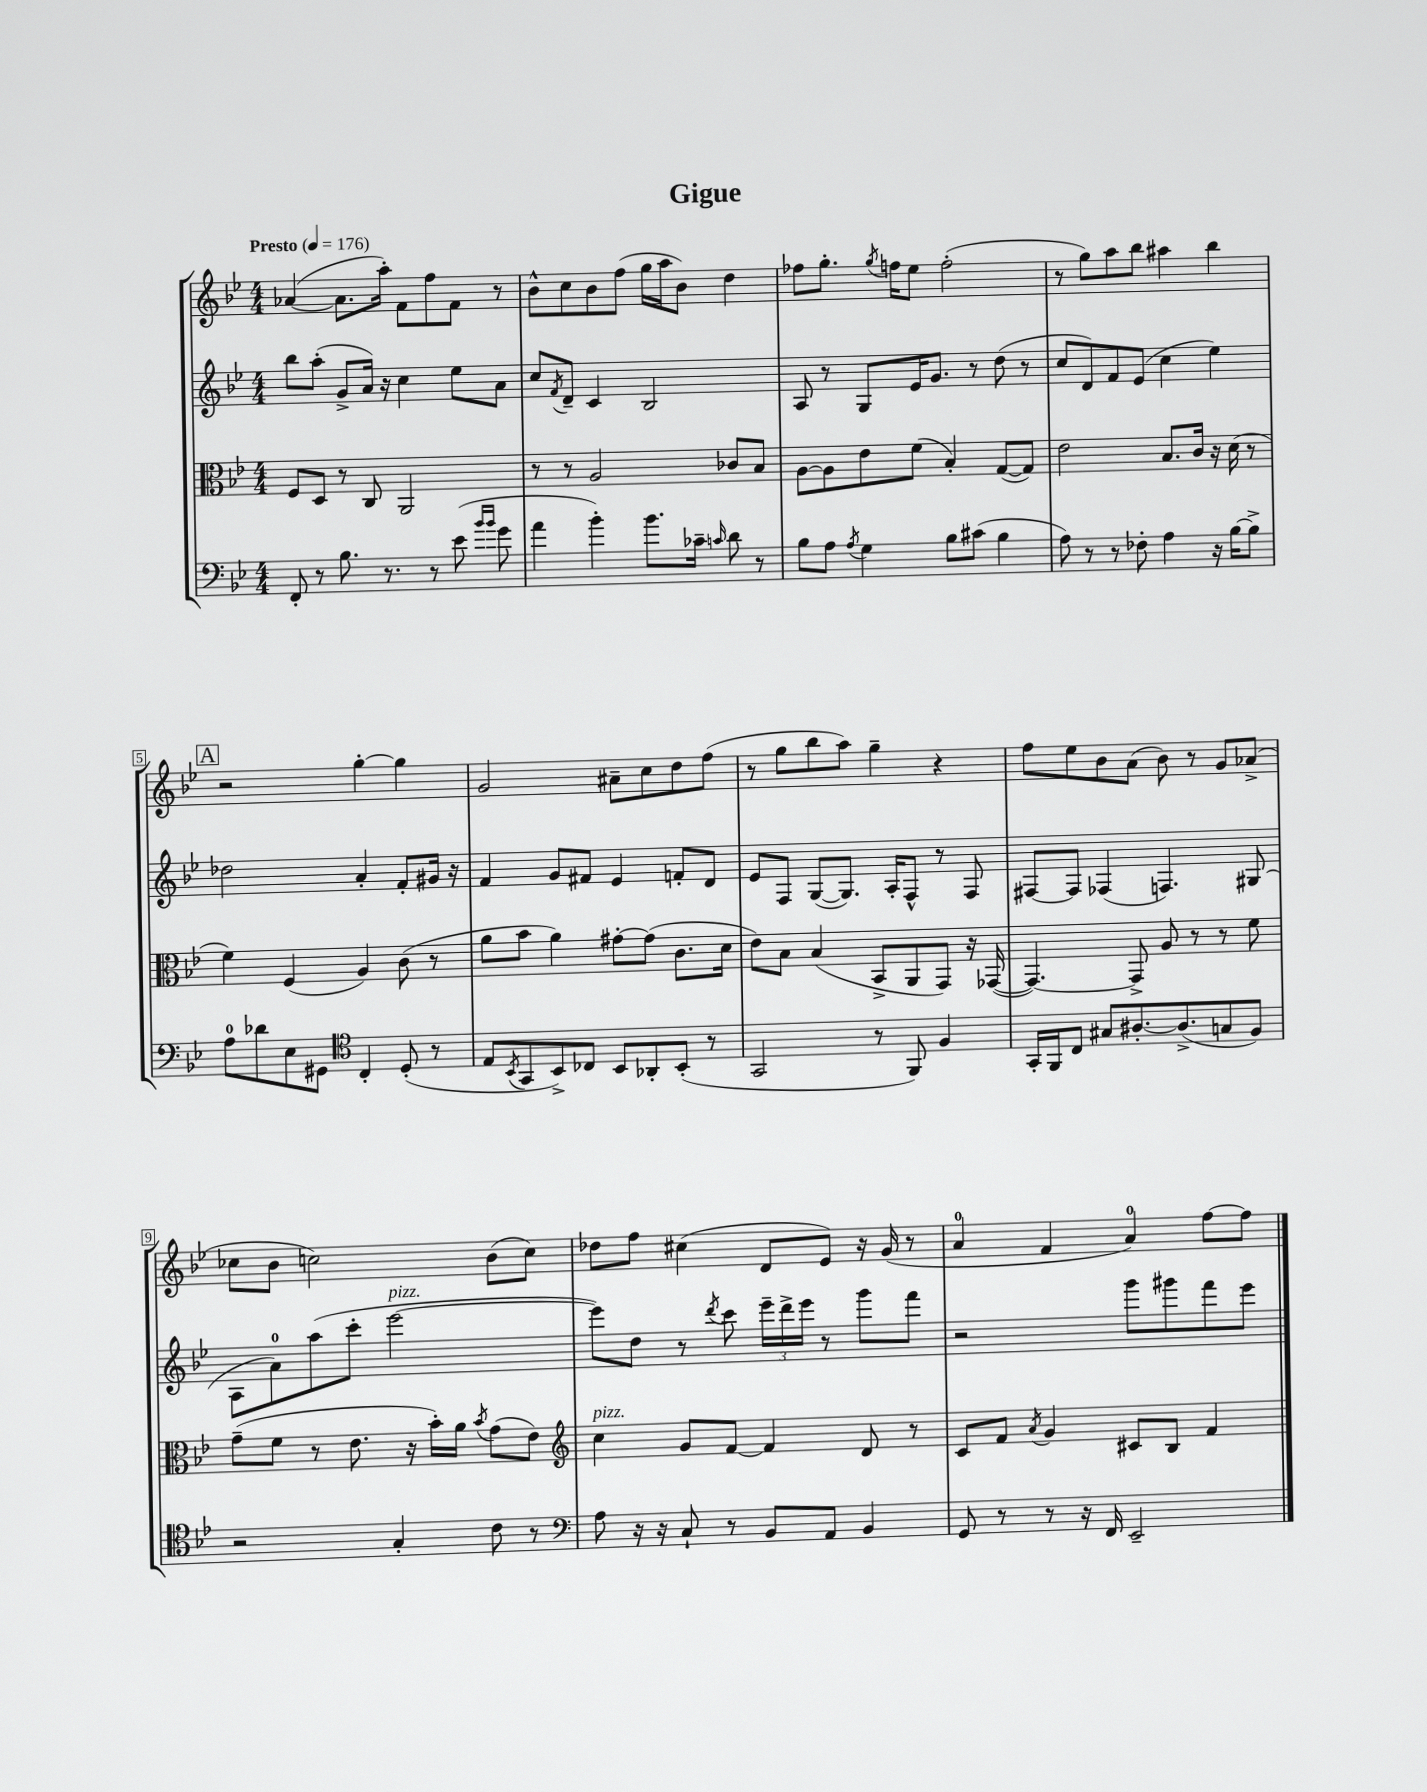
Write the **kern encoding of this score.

**kern	**kern	**kern	**kern
*part4	*part3	*part2	*part1
*staff4	*staff3	*staff2	*staff1
*clefF4	*clefC3	*clefG2	*clefG2
*k[b-e-]	*k[b-e-]	*k[b-e-]	*k[b-e-]
*M4/4	*M4/4	*M4/4	*M4/4
*MM176	*MM176	*MM176	*MM176
=1	=1	=1	=1
!	!	!	!LO:TX:a:B:t=Presto
8FF'/	8F/L	8bb-\L	([4a-X/
8r	8D/J	(8aa'\J	.
8.B-\	8r	8g^/L	8.a-\L]
.	8C/	16a/Jk)	.
8.r	.	16r	16aa'\Jk)
.	2AA/	4cc\	8f\L
8r	.	.	8ff\
(8e-\	.	8ee-\L	8f\J
16qqb-/LL	.	.	.
16qqb-/JJ	.	.	.
8g\	.	8a\J	8r
=2	=2	=2	=2
4a\	8r	8cc/L	8b-^^\L
.	.	8qf/	.
.	8r	8d~/J	8cc\
4b-'\)	2A/	4c/	8b-\
.	.	.	(8ff\J
8.b-\L	.	2B-/	16gg\LL
.	.	.	16aa\J
.	.	.	8b-\J)
16c-X~\Jk	.	.	.
16qqcn/	.	.	.
8d\	8c-X/L	.	4dd\
8r	8B-/J	.	.
=3	=3	=3	=3
8B-\L	[8A\L	8A/	8ff-X\L
8A\J	8A\]	8r	8.gg'\J
8qA/	.	.	.
4G\	8e-\	8G/L	.
.	.	.	8qgg/
.	.	.	16ffn\KL
.	(8f\J	16e-/K	8ee-\J
.	.	8.g/J	.
8B-\L	4B-'/)	.	(2ff'\
(8c#X\J	.	8r	.
4B-\	([8G/L	(8dd\	.
.	8G/J])	8r	.
=4	=4	=4	=4
8A\)	2e-\	8cc/L	8r
8r	.	8d/)	8gg\L)
8r	.	8f/	8aa\
8F-X'\	.	(8e-/J	8bb-\J
4A\	8.B-/L	4cc\	4aa#X\
.	16c/Jk	.	.
16r	16r	4ee-\)	4bb-\
[16B-\KL	(16d\	.	.
8B-^\J]	8r	.	.
!!LO:LB:g=z
!!LO:REH:place=s1:t=A
=5	=5	=5	=5
8A\L	4f\)	2dd-X\	2r
8d-X\	.	.	.
8E-\	(4F/	.	.
8GG#X\J	.	.	.
*clefC4	*	*	*
4C'/	4A/)	4a'/	[4gg'\
(8D'/	(8c\	8f'/L	4gg\]
8r	8r	16g#X/Jk	.
.	.	16r	.
=6	=6	=6	=6
8E-/L	8a\L	4f/	2g/
8qBB-/	.	.	.
8GG/	8b-\J	.	.
8BB-^/)	4a\)	8g/L	.
8C-X/J	.	8f#X/J	.
8BB-/L	[8g#X'\L	4e-/	8a#X~\L
8AA-X'/	(8g#\J]	.	8cc\
(8BB-'/J	8.c\L	8fn'/L	8dd\
8r	.	8d/J	(8ff\J
.	16d\Jk	.	.
=7	=7	=7	=7
2GG/	8e-\L)	8e-/L	8r
.	8B-\J	8F/J	8gg\L
.	(4B-/	([8G/L	8bb-\
.	.	8.G/J])	8aa\J)
8r	8BB-^/L	.	4gg~\
.	.	16A'/KL	.
8FF/)	8AA/	8F^^/J	.
4F/	8GG/J)	8r	4r
.	16r	8F/	.
.	([16GG-X/	.	.
=8	=8	=8	=8
16GG'/LL	4.GG-/_)	[8F#X/L	8ff\L
16FF/J	.	.	.
8C/J	.	8F#/J]	8ee-\
8G#X/L	.	(4F-X/	8b-\
[8.A#X'/	8GG-^/]	.	(8a\J
.	8A/	4.Fn/)	8b-\)
(8.A#^/]	.	.	.
.	8r	.	8r
8Gn/	8r	.	8g/L
8F/J)	8f\	(8G#X/	(8a-X^/J
!!LO:LB:g=z
=9	=9	=9	=9
2r	(8g~\L	8A\L	8cc-X\L
.	8f\J	8a\)	8b-\J
.	8r	(8aa\	2ccn\)
.	8.e-\	8ccc'\J	.
!	!	!LO:TX:a:i:t=pizz.	!
4G'/	.	[2eee-\	.
.	16r	.	.
.	16b-'\LL)	.	.
.	16a\JJ	.	.
.	8qb-/	.	.
8c\	(8g\L	.	(8b-\L
8r	8e-\J)	.	8cc\J)
=10	=10	=10	=10
*clefF4	*clefG2	*	*
!	!LO:TX:a:i:t=pizz.	!	!
8A\	4cc\	8eee-\L])	8dd-X\L
16r	.	8dd\J	8ff\J
16r	.	.	.
8C`/	8g/L	8r	(4cc#X\
.	.	8qddd/	.
8r	[8f/J	8ccc\	.
8BB-/L	4f/]	24eee-~\LL	8d/L
.	.	24ddd^\	.
.	.	24eee-\JJ	.
8AA/J	.	8r	8e-/J)
4BB-/	8d/	8ggg\L	16r
.	.	.	(16g/
.	8r	8fff\J	8r
=11	=11	=11	=11
8GG/	8c/L	2r	4a/
8r	8f/J	.	.
.	8qa/	.	.
8r	4g/	.	4f/
16r	.	.	.
16FF/	.	.	.
2EE-~/	8c#X/L	8ggg\L	4a/)
.	8B-/J	8ggg#X\	.
.	4f/	8fff\	[8ff\L
.	.	8eee-\J	8ff\J]
==	==	==	==
*-	*-	*-	*-
